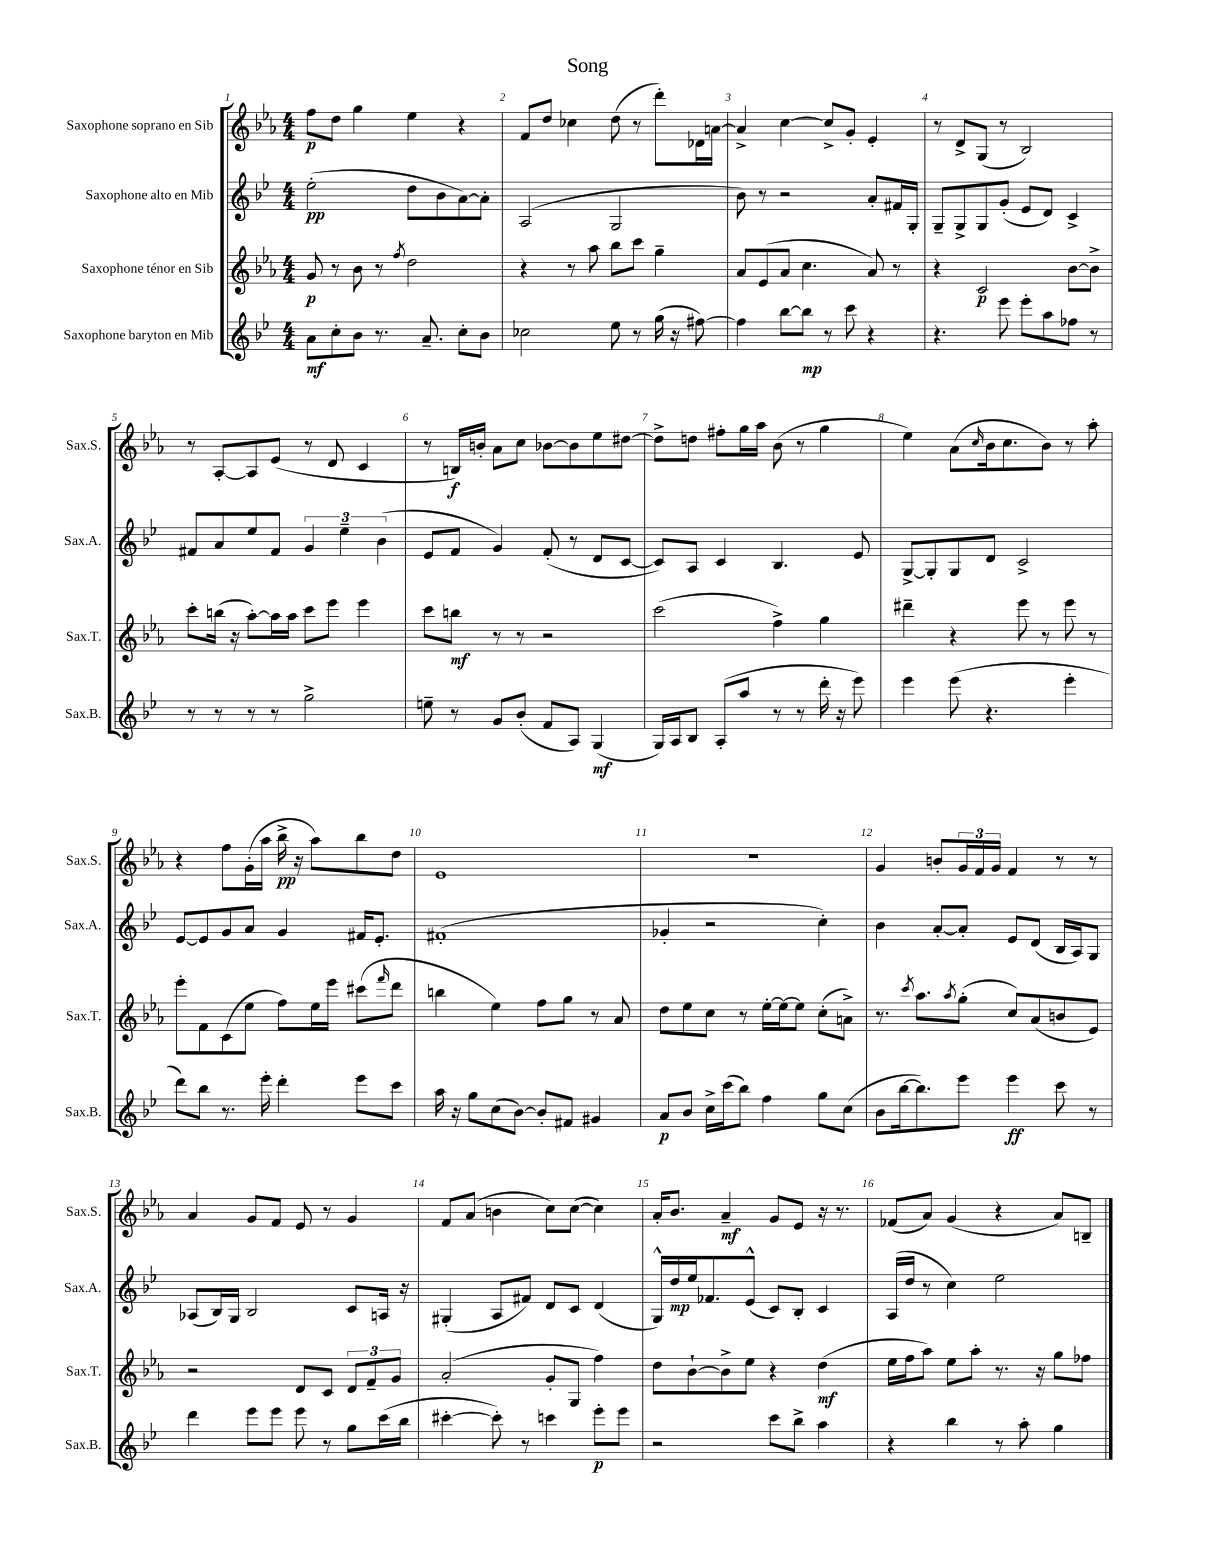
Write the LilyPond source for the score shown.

\header { title = "Song" }
<<
\new StaffGroup <<
\new Staff = "s0" \with { instrumentName = "Saxophone soprano en Sib" shortInstrumentName = "Sax.S." } {
    \clef treble \key ees \major \numericTimeSignature \time 4/4
    f''8\p d''8 g''4 ees''4 r4 |
    f'8 d''8 ces''4 d''8( r8 d'''8-.) des'16 a'16~ |
    a'4-> c''4~ c''8-> g'8-. ees'4-. |
    r8 d'8-> g8( r8 bes2) |
    r8 aes8~-. aes8 ees'8( r8 d'8 c'4 |
    r8 b16\f) b'16-. aes'8 c''8 bes'8~ bes'8 ees''8 dis''8~ |
    dis''8-> d''8 fis''8-. g''16 aes''16 bes'8( r8 g''4 |
    ees''4) aes'8( \grace { c''16 } bes'16 c''8. bes'8) r8 aes''8-. |
    r4 f''8 g'16-.( aes''16 bes''16->\pp r16 aes''8) bes''8 d''8 |
    ees'1 |
    R1 |
    g'4 b'8-. \tuplet 3/2 { g'16 f'16 g'16 } f'4 r8 r8 |
    aes'4 g'8 f'8 ees'8 r8 g'4 |
    f'8 aes'8( b'4 c''8) c''8~( c''4) |
    aes'16-. bes'8. aes'4--\mf g'8 ees'8 r16 r8. |
    fes'8( aes'8) g'4( r4 aes'8) b8-- \bar "|." |
}
\new Staff = "s1" \with { instrumentName = "Saxophone alto en Mib" shortInstrumentName = "Sax.A." } {
    \clef treble \key bes \major \numericTimeSignature \time 4/4
    ees''2-.\pp( d''8 bes'8 a'8~) a'8-. |
    a2( g2 |
    bes'8) r8 r2 a'8-. fis'16 g16-. |
    g8-- g8-> g8 g'8-.( ees'8 d'8) c'4-> |
    fis'8 a'8 ees''8 fis'8 \tuplet 3/2 { g'4 ees''4-- bes'4( } |
    ees'8 f'8 g'4) f'8-.( r8 d'8 c'8~ |
    c'8) a8 c'4 bes4. ees'8 |
    g8~-> g8-. g8 d'8 c'2-> |
    ees'8~ ees'8 g'8 a'8 g'4 fis'16 ees'8.-. |
    fis'1-.( |
    ges'4-. r2 c''4-.) |
    bes'4 a'8~-. a'8-. ees'8 d'8( bes16 a16) g8 |
    aes8( bes16) g16 bes2 c'8 a16 r16 |
    gis4-.( a8 fis'8) d'8 c'8 d'4( |
    g16-^) d''16\mp ees''16 fes'8. ees'8-^( c'8) bes8-. c'4 |
    a16( d''16 r8 c''4) ees''2 \bar "|." |
}
\new Staff = "s2" \with { instrumentName = "Saxophone ténor en Sib" shortInstrumentName = "Sax.T." } {
    \clef treble \key ees \major \numericTimeSignature \time 4/4
    g'8\p r8 bes'8 r8 \acciaccatura { f''8 } d''2 |
    r4 r8 aes''8 bes''8 c'''8 g''4-- |
    aes'8 ees'8( aes'8 c''4. aes'8) r8 |
    r4 c'2\p bes'8~ bes'8-> |
    c'''8-. b''16( r16 aes''8~-.) aes''16 aes''16 c'''8 ees'''8 ees'''4 |
    c'''8 b''8\mf r8 r8 r2 |
    c'''2( f''4->) g''4 |
    dis'''4-- r4 ees'''8 r8 ees'''8 r8 |
    ees'''8-. f'8 c'8( ees''8 f''8) ees''16 ees'''16 cis'''8( \grace { f'''16 } d'''8 |
    b''4 ees''4) f''8 g''8 r8 aes'8 |
    d''8 ees''8 c''8 r8 ees''16~-. ees''16~ ees''8 c''8-.( a'8->) |
    r8. \acciaccatura { c'''8 } aes''8. \acciaccatura { aes''8 } g''8-.( c''8) aes'8( b'8 ees'8) |
    r2 d'8 c'8 \tuplet 3/2 { d'8 f'8-- g'8 } |
    aes'2-.( g'8-. g8 f''4) |
    d''8 bes'8~-! bes'8-> ees''8 r4 d''4\mf( |
    ees''16 f''16 aes''8) ees''8 aes''8-. r8. r16 g''8 fes''8 \bar "|." |
}
\new Staff = "s3" \with { instrumentName = "Saxophone baryton en Mib" shortInstrumentName = "Sax.B." } {
    \clef treble \key bes \major \numericTimeSignature \time 4/4
    a'8\mf c''8-. bes'8 r8. a'8.-- c''8-. bes'8 |
    ces''2 ees''8 r8 g''16( r16 fis''8~) |
    fis''4 bes''8~ bes''8\mp r8 c'''8 r4 |
    r4. ees'''8 ees'''8-. a''8 fes''8 r8 |
    r8 r8 r8 r8 g''2-> |
    e''8-- r8 g'8 bes'8-.( f'8 a8) g4\mf( |
    g16) a16 bes8 a8-.( a''8 r8 r8 d'''16-. r16 ees'''8) |
    ees'''4 ees'''8( r4. ees'''4-. |
    d'''8) bes''8 r8. ees'''16-. d'''4-. ees'''8 c'''8 |
    a''16 r16 g''8 c''8( bes'8~) bes'8-. fis'8 gis'4 |
    a'8\p bes'8 c''16-> c'''16( bes''8) f''4 g''8 c''8( |
    bes'8 bes''16~ bes''8.) ees'''8 ees'''4\ff c'''8 r8 |
    d'''4 ees'''8 ees'''8 ees'''8 r8 g''8 c'''16( bes''16 |
    cis'''4~-. cis'''8-.) r8 c'''4 ees'''8-.\p ees'''8 |
    r2 c'''8 bes''8-> a''4 |
    r4 bes''4 r8 a''8-. g''4 \bar "|." |
}
>>
>>
\layout { \context { \Score \override BarNumber.break-visibility = ##(#f #t #t) barNumberVisibility = #all-bar-numbers-visible } }
